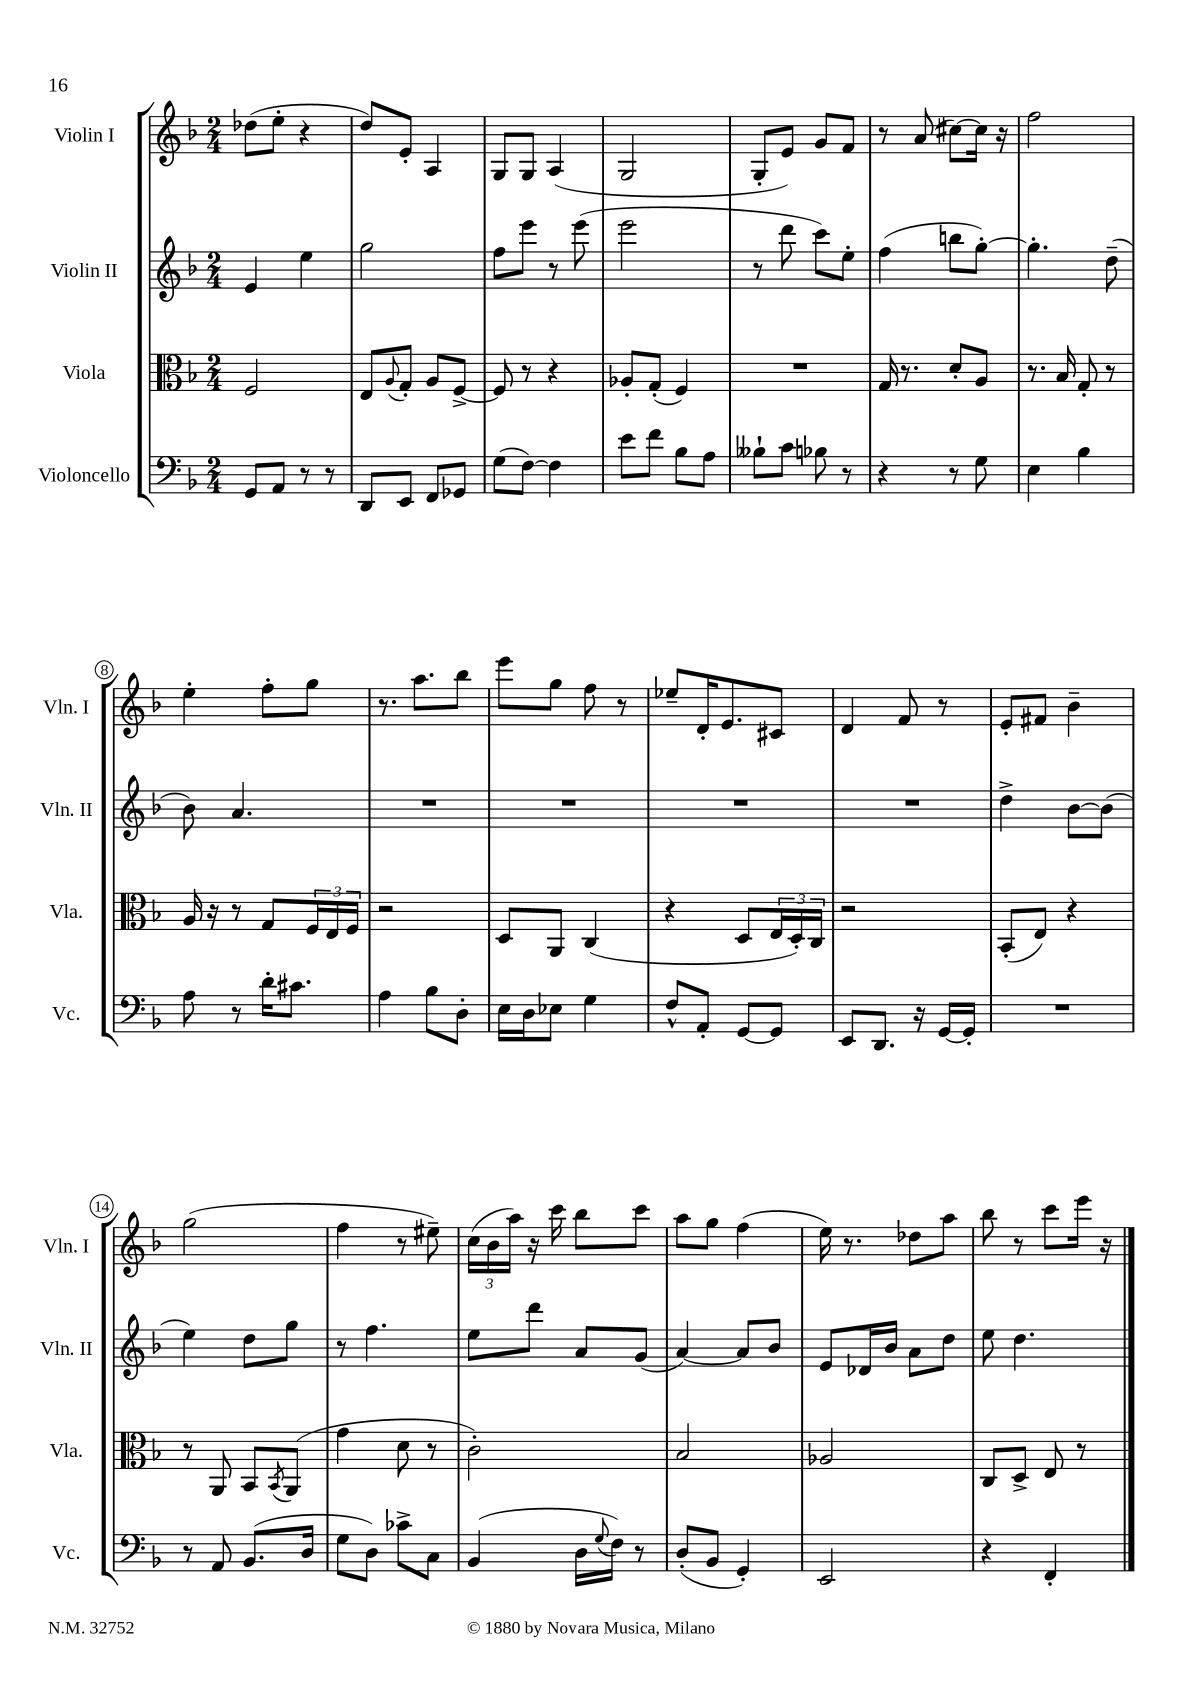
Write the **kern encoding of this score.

**kern	**kern	**kern	**kern
*part4	*part3	*part2	*part1
*staff4	*staff3	*staff2	*staff1
*I"Violoncello	*I"Viola	*I"Violin II	*I"Violin I
*I'Vc.	*I'Vla.	*I'Vln. II	*I'Vln. I
*clefF4	*clefC3	*clefG2	*clefG2
*k[b-]	*k[b-]	*k[b-]	*k[b-]
*M2/4	*M2/4	*M2/4	*M2/4
=1	=1	=1	=1
8GG/L	2F/	4e/	(8dd-X\L
8AA/J	.	.	8ee'\J
8r	.	4ee\	4r
8r	.	.	.
=2	=2	=2	=2
8DD/L	8E/L	2gg\	8dd/L)
.	8qqA/	.	.
8EE/J	8G'/J	.	8e'/J
8FF/L	8A/L	.	4A/
8GG-X/J	[8F^/J	.	.
=3	=3	=3	=3
(8G\L	8F/]	8ff\L	8G/L
[8F\J)	8r	8eee\J	8G/J
4F\]	4r	8r	(4A/
.	.	(8eee\	.
=4	=4	=4	=4
8e\L	8A-X'/L	2eee\	2G/
8f\J	(8G'/J	.	.
8B-\L	4F/)	.	.
8A\J	.	.	.
=5	=5	=5	=5
8B--X`\L	2r	8r	8G'/L
8c\J	.	8ddd\	8e/J)
8B-X\	.	8ccc\L)	8g/L
8r	.	8ee'\J	8f/J
=6	=6	=6	=6
4r	16G/	(4ff\	8r
.	8.r	.	.
.	.	.	(8a/
8r	8d'/L	8bbn\L	[8cc#X\L)
8G\	8A/J	[8gg'\J)	16cc#\Jk]
.	.	.	16r
=7	=7	=7	=7
4E\	8.r	4.gg'\]	2ff\
.	16B-/	.	.
4B-\	8G'/	.	.
.	8r	(8dd~\	.
!!LO:LB:g=z
=8	=8	=8	=8
8A\	16A/	8b-\)	4ee'\
.	16r	.	.
8r	8r	4.a/	.
16d'\KL	8G/L	.	8ff'\L
8.c#X\J	.	.	.
.	24F/L	.	8gg\J
.	24E/	.	.
.	24F/JJ	.	.
=9	=9	=9	=9
4A\	2r	2r	8.r
.	.	.	8.aa\L
8B-\L	.	.	.
8D'\J	.	.	8bb-\J
=10	=10	=10	=10
16E\LL	8D/L	2r	8eee\L
16D\J	.	.	.
8E-X\J	8AA/J	.	8gg\J
4G\	(4C/	.	8ff\
.	.	.	8r
=11	=11	=11	=11
8F^^/L	4r	2r	8ee-X~/L
8AA'/J	.	.	16d'/K
.	.	.	8.e/
[8GG/L	8D/L	.	.
8GG/J]	24E/L	.	8c#X/J
.	24D'/)	.	.
.	24C/JJ	.	.
=12	=12	=12	=12
8EE/L	2r	2r	4d/
8.DD/J	.	.	.
.	.	.	8f/
16r	.	.	.
[16GG/LL	.	.	8r
16GG'/JJ]	.	.	.
=13	=13	=13	=13
2r	(8BB-'/L	4dd^\	8e'/L
.	8E/J)	.	8f#X/J
.	4r	[8b-\L	4b-~\
.	.	(8b-\J]	.
!!LO:LB:g=z
=14	=14	=14	=14
8r	8r	4ee\)	(2gg\
8AA/	8AA/	.	.
(8.BB-/L	8BB-/L	8dd\L	.
.	8qBB-/	.	.
.	(8AA/J	8gg\J	.
16D/Jk	.	.	.
=15	=15	=15	=15
8G\L	4g\	8r	4ff\
8D\J)	.	4.ff\	.
8c-X^\L	8d\	.	8r
8C\J	8r	.	8ee#X~\)
=16	=16	=16	=16
(4BB-/	2c'\)	8ee\L	(24cc\LL
.	.	.	24b-\
.	.	.	24aa\JJ)
.	.	8ddd\J	16r
.	.	.	16ccc\
16D\LL	.	8a/L	8bb-\L
8qqG/	.	.	.
16F\JJ)	.	.	.
8r	.	(8g/J	8ccc\J
=17	=17	=17	=17
(8D'/L	2B-/	[4a/)	8aa\L
8BB-/J	.	.	8gg\J
4GG'/)	.	8a/L]	(4ff\
.	.	8b-/J	.
=18	=18	=18	=18
2EE/	2A-X/	8e/L	16ee\)
.	.	.	8.r
.	.	16d-X/L	.
.	.	16b-/JJ	.
.	.	8a\L	8dd-X\L
.	.	8dd\J	8aa\J
=19	=19	=19	=19
4r	8C/L	8ee\	8bb-\
.	8D^/J	4.dd\	8r
4FF'/	8E/	.	8ccc\L
.	8r	.	16eee\Jk
.	.	.	16r
==	==	==	==
*-	*-	*-	*-
